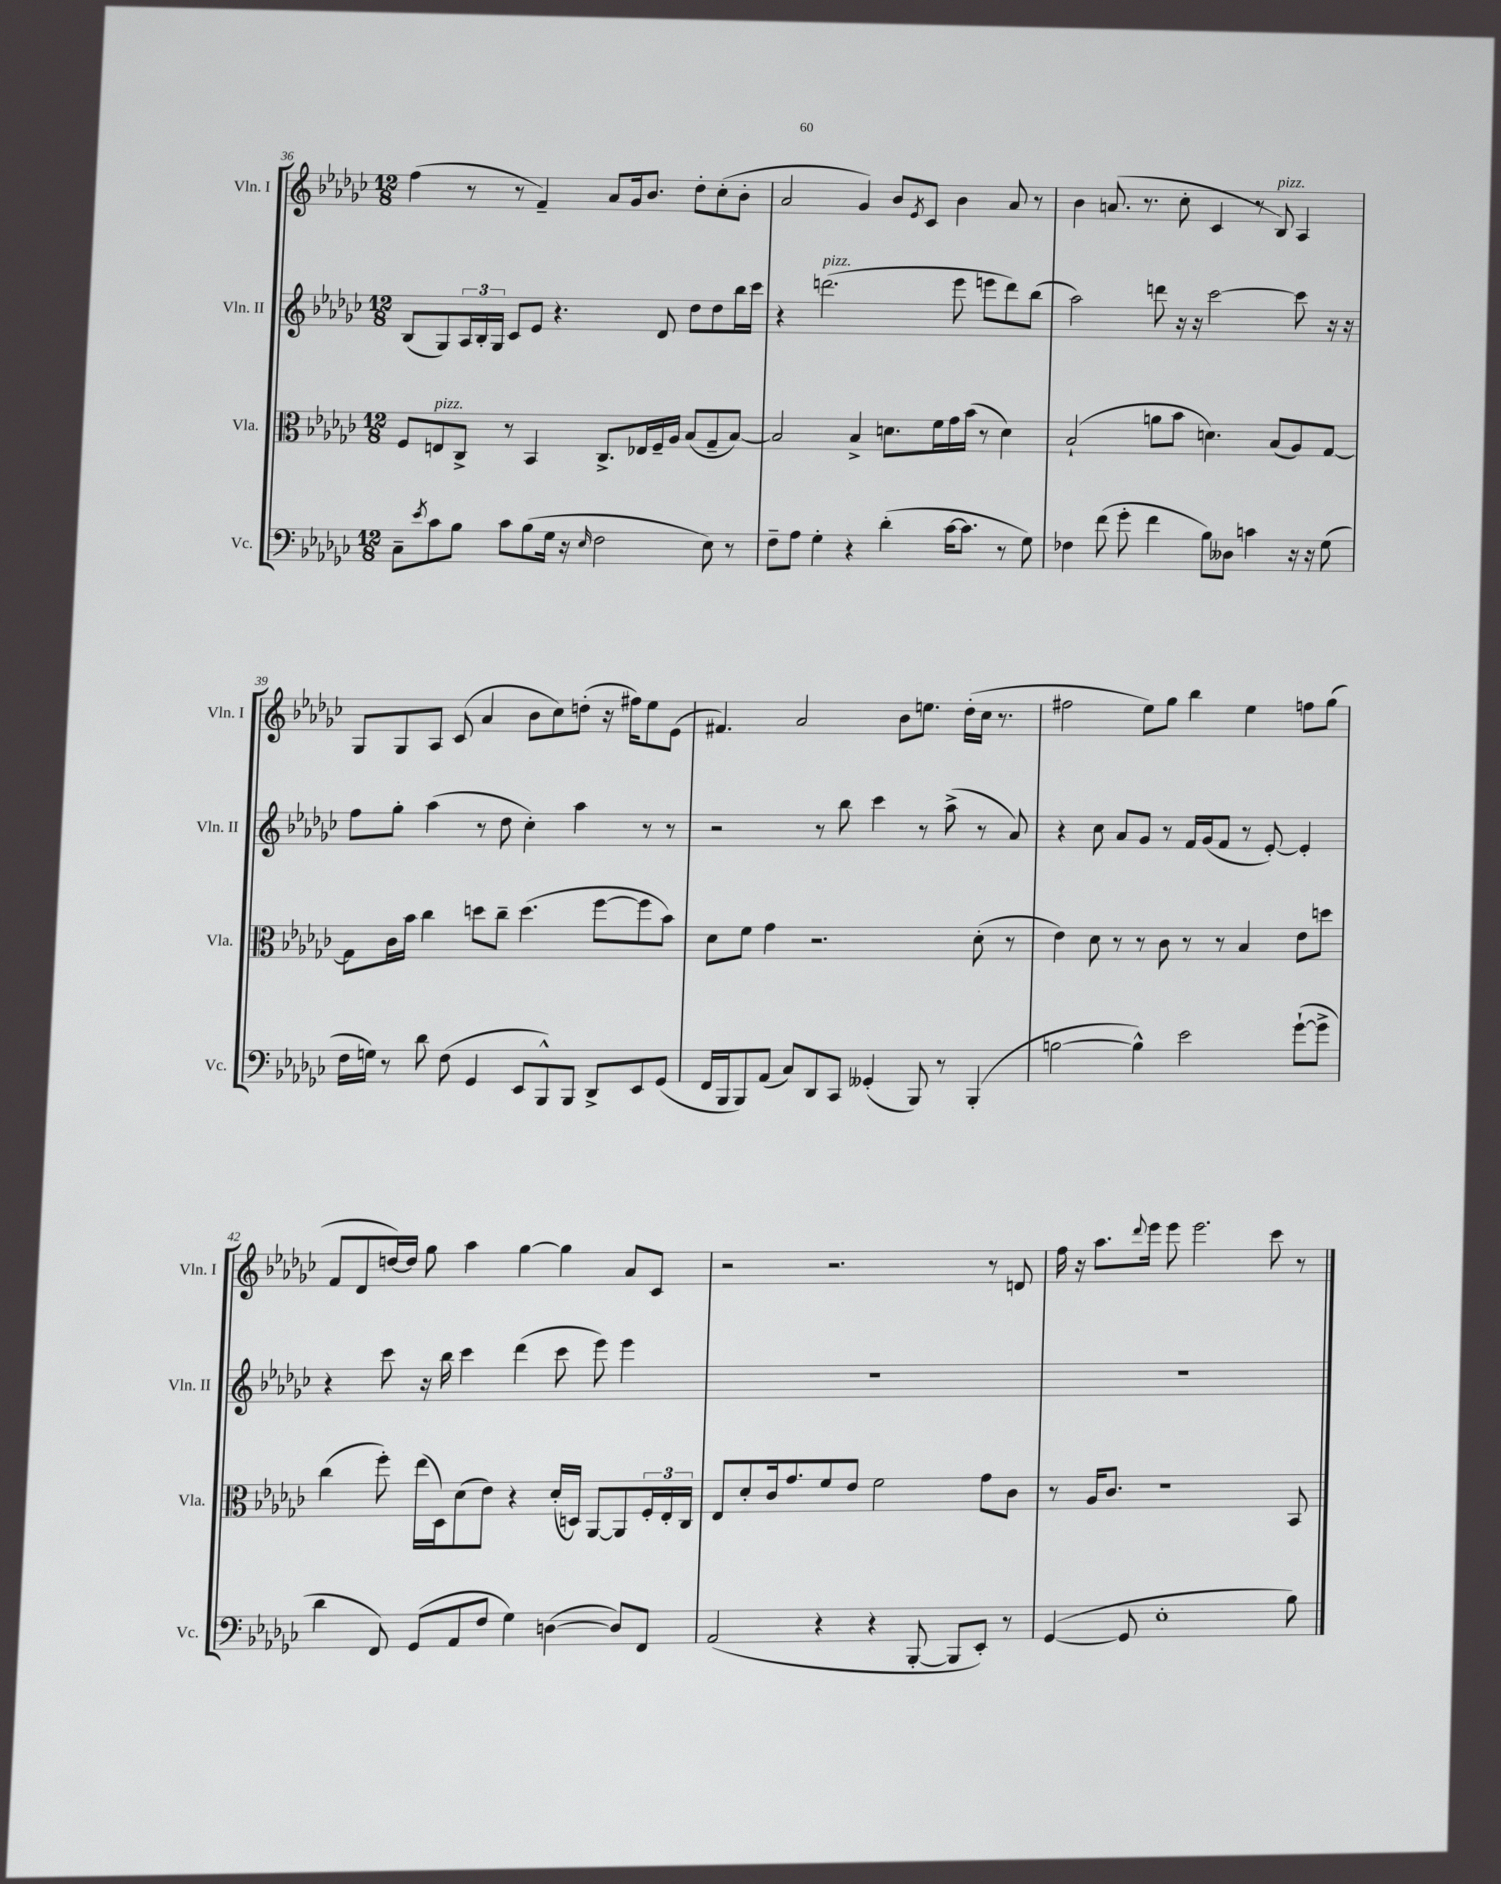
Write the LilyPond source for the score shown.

<<
\new StaffGroup <<
\new Staff = "s0" \with { instrumentName = "Vln. I" shortInstrumentName = "Vln. I" } {
    \clef treble \key ges \major \numericTimeSignature \time 12/8
    f''4( r8 r8 f'4--) aes'8 ges'16 bes'8. des''8-. ces''8-.( bes'8-. |
    aes'2 ges'4) bes'8 \acciaccatura { ees'8 } ces'8 bes'4 aes'8 r8 |
    bes'4 a'8.( r8. ces''8-. ces'4 r8 bes8^\markup { \italic "pizz." }) aes4 |
    ges8 ges8 aes8 ces'8( aes'4 bes'8 ces''8) d''8-.( r16 fis''16) ees''8 ees'8( |
    fis'4.) aes'2 bes'8 e''8. des''16-.( ces''16 r8. |
    fis''2 ees''8) ges''8 bes''4 ees''4 f''8 ges''8( |
    f'8 des'8 d''16~) d''16 ges''8 aes''4 ges''4~ ges''4 aes'8 ces'8 |
    r2 r2. r8 d'8 |
    f''16 r16 aes''8. \appoggiatura { des'''8 } ees'''16 ees'''8 ees'''2. ces'''8 r8 \bar "|." |
}
\new Staff = "s1" \with { instrumentName = "Vln. II" shortInstrumentName = "Vln. II" } {
    \clef treble \key ges \major \numericTimeSignature \time 12/8
    bes8( ges8) \tuplet 3/2 { aes16 bes16-. ges16 } ces'8 ees'8 r4. des'8 des''8 des''8 bes''16 ces'''16 |
    r4 d'''2.^\markup { \italic "pizz." }( ees'''8 e'''8 d'''8) bes''8( |
    aes''2) d'''8 r16 r16 ces'''2~ ces'''8 r16 r16 |
    f''8 ges''8-. aes''4( r8 des''8 ces''4-.) aes''4 r8 r8 |
    r2 r8 bes''8 ces'''4 r8 aes''8->( r8 aes'8) |
    r4 ces''8 aes'8 ges'8 r8 f'16 ges'16( f'8 r8 ees'8~-.) ees'4-. |
    r4 ces'''8 r16 bes''16 ces'''4 des'''4( ces'''8 ees'''8) ees'''4 |
    R1. |
    R1. \bar "|." |
}
\new Staff = "s2" \with { instrumentName = "Vla." shortInstrumentName = "Vla." } {
    \clef alto \key ges \major \numericTimeSignature \time 12/8
    f8 e8^\markup { \italic "pizz." } ces8-> r8 bes,4 ces8.-> ees16 f16-- aes16 bes8( ges8-- bes8~) |
    bes2 bes4-> d'8. f'16 ges'16 bes'16( r8 d'4) |
    bes2-!( a'8 bes'8 d'4.) bes8( aes8) ges8~ |
    ges8 ces'16 bes'16 ces''4 d''8 ces''8-- d''4.( f''8~ f''8 bes'8) |
    des'8 f'8 ges'4 r2. des'8-.( r8 |
    ees'4) des'8 r8 r8 ces'8 r8 r8 bes4 ees'8 d''8 |
    ces''4( f''8-.) ees''16( des16) des'8( ees'8) r4 des'16-.( d16) aes,8~ aes,8 \tuplet 3/2 { f16-. ees16-. ces16 } |
    ees8 des'8-. ces'16 ges'8. f'8 ees'8 f'2 ges'8 ces'8 |
    r8 aes16 ces'8. r1 bes,8 \bar "|." |
}
\new Staff = "s3" \with { instrumentName = "Vc." shortInstrumentName = "Vc." } {
    \clef bass \key ges \major \numericTimeSignature \time 12/8
    ces8-- \acciaccatura { ees'8 } ces'8 bes8 ces'8 bes8( ges16 r16 \grace { ees16 } f2 ees8) r8 |
    f8-- aes8 ges4-. r4 des'4-.( ces'16~ ces'8. r8 ges8) |
    fes4 f'8( ges'8-. f'4 bes8) deses8 c'4 r16 r16 ges8( |
    f16 g16) r8 des'8 f8( ges,4 ees,8 bes,,8-^) bes,,8 des,8-> ees,8 ges,8( |
    f,16 bes,,16 bes,,8) aes,8( ces8) des,8 ces,8 geses,4-.( bes,,8) r8 bes,,4-.( |
    b2~ b4-^) ees'2 ges'8~-!( ges'8-> |
    des'4 f,8) ges,8( aes,8 f8 ges4) d4~( d8) f,8 |
    aes,2( r4 r4 bes,,8~-. bes,,8 ees,8-.) r8 |
    ges,4~( ges,8 ees1-. bes8) \bar "|." |
}
>>
>>
\layout { \context { \Score currentBarNumber = #36 } }
